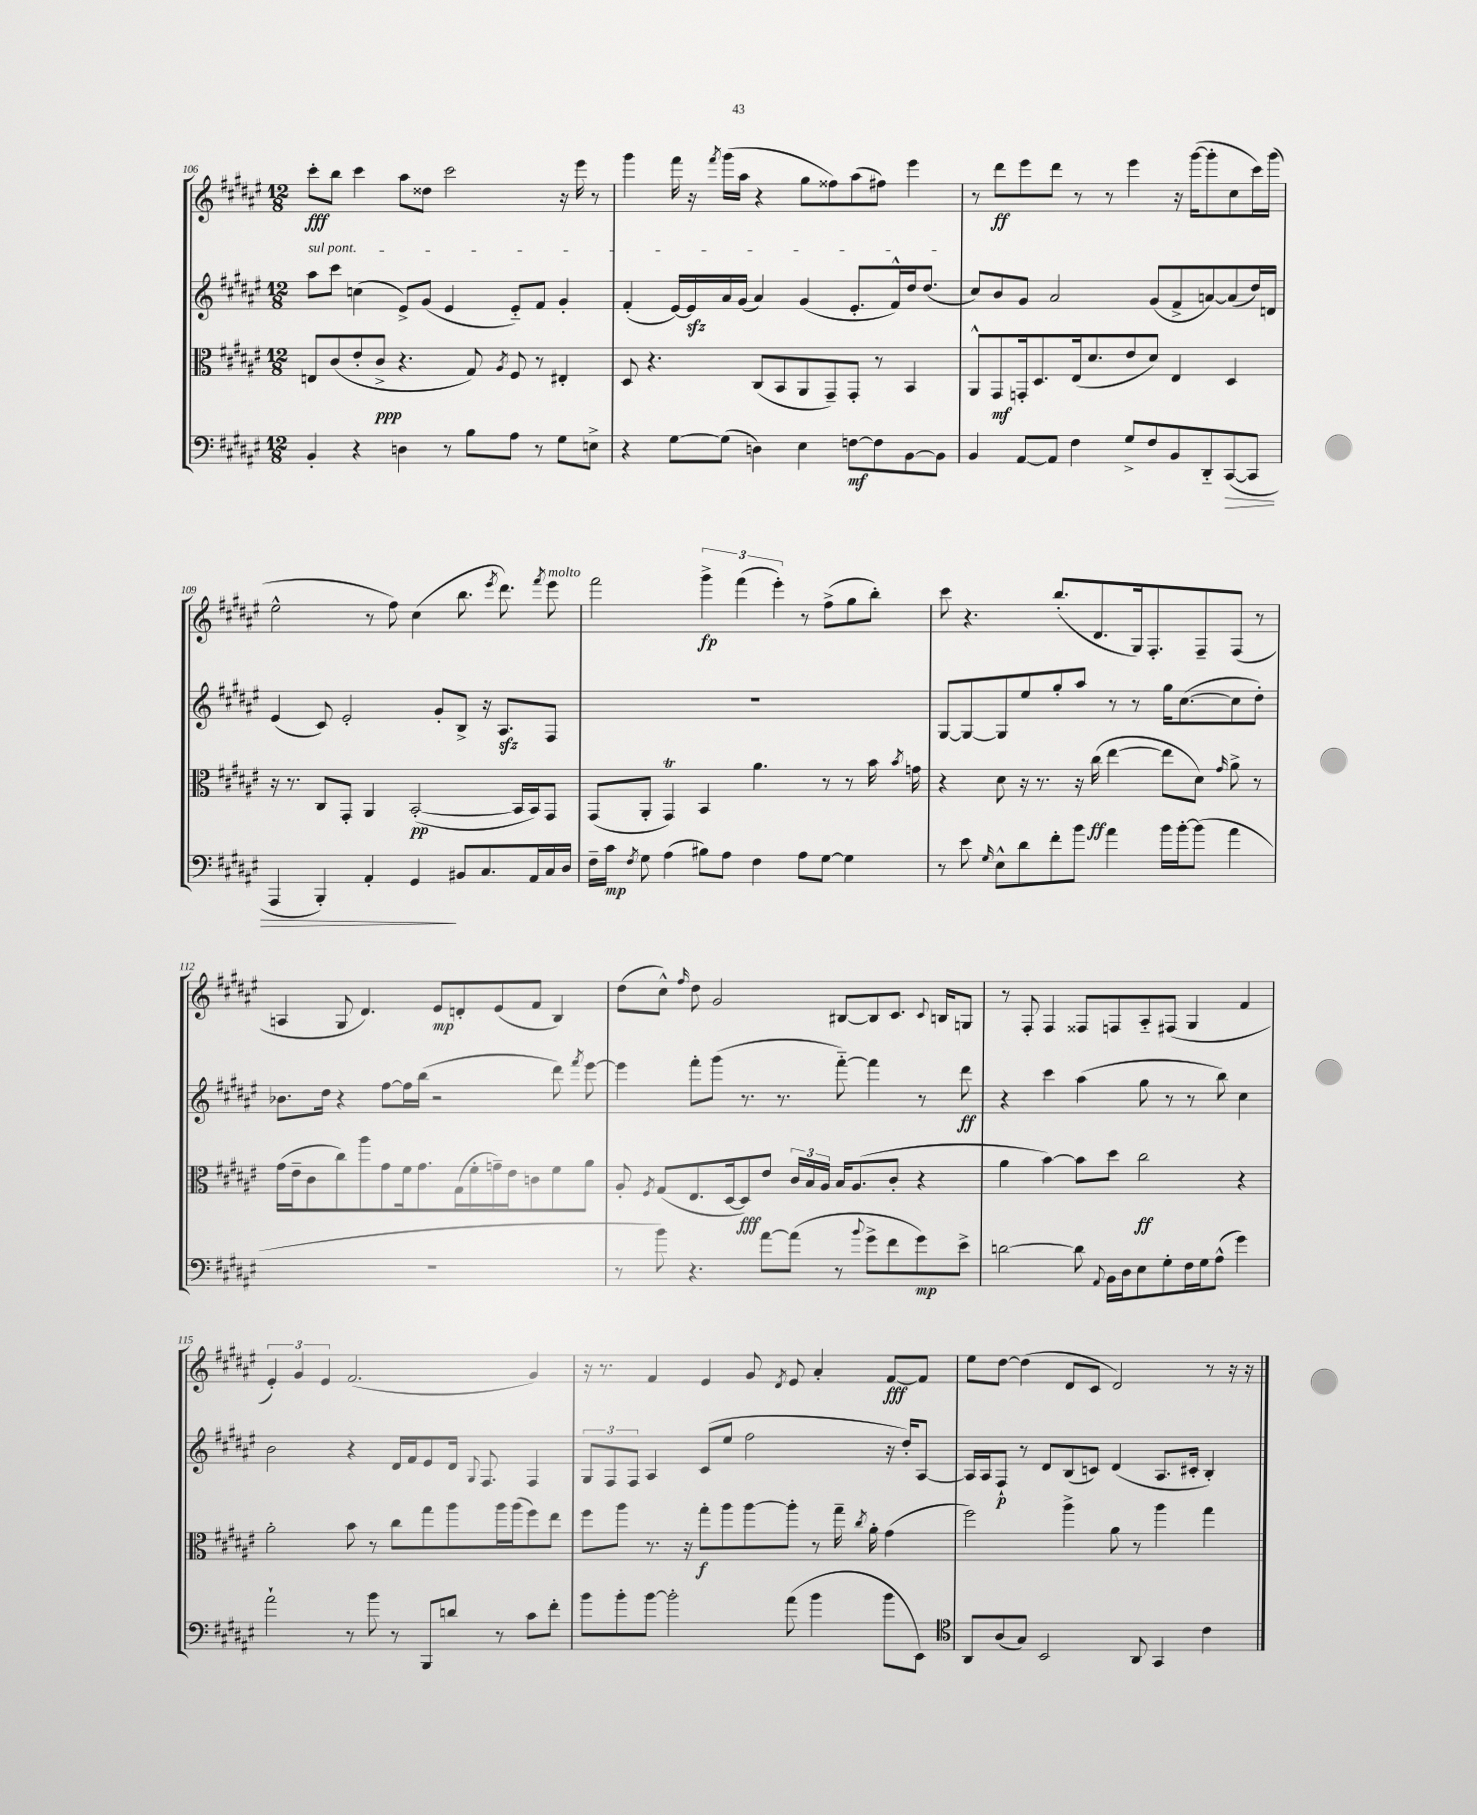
<<
\new StaffGroup <<
\new Staff = "s0" {
    \clef treble \key fis \major \numericTimeSignature \time 12/8
    \autoBeamOff cis'''8[-.\fff b''8] cis'''4 ais''8[ disis''8] cis'''2 r16 eis'''16 r8 |
    gis'''4 fis'''16 r16 \acciaccatura { fis'''8 } gis'''16[( ais''16] r4 gis''8[ fisis''8) ais''8( fis''8]) eis'''4 |
    r8 dis'''8[\ff eis'''8 dis'''8] r8 r8 eis'''4 r16 gis'''16[~( gis'''8-. cis''8 cis'''16) gis'''16]( |
    eis''2-^ r8 fis''8) cis''4( b''8. \acciaccatura { eis'''8 } dis'''8.) \acciaccatura { fis'''8 } eis'''8^\markup { \italic "molto" } |
    fis'''2 \tuplet 3/2 { gis'''4->\fp fis'''4( eis'''4-.) } r8 fis''8[->( gis''8 b''8]-.) |
    cis'''8 r4. b''8.[-.( dis'8. gis16) fis8.-. fis8-- fis8]( r8 |
    a4 gis8 dis'4.) eis'8[\mp d'8-. eis'8( fis'8] b4) |
    dis''8[( cis''8]-^) \grace { fis''16 } dis''8 gis'2 bis8[~ bis8 cis'8.] \appoggiatura { cis'8 } b16[ g8] |
    r8 fis8-. fis4 fisis8[ f8 ais8-_ fis8]( gis4 fis'4 |
    \tuplet 3/2 { eis'4-.) gis'4 eis'4 } fis'2.( gis'4) |
    r16 r8. fis'4 eis'4 gis'8 \acciaccatura { dis'8 } eis'8 ais'4-. fis'8[~\fff fis'8] |
    eis''8[ dis''8]~ dis''4( dis'8[ cis'8] dis'2) r8 r16 r16 \bar "|." |
}
\new Staff = "s1" {
    \clef treble \key fis \major \numericTimeSignature \time 12/8
    \autoBeamOff \once \override TextSpanner.bound-details.left.text = \markup { \italic "sul pont." } ais''8[\startTextSpan cis'''8] c''4( eis'8[->) gis'8]( eis'4 eis'8[-_) fis'8] gis'4-. |
    fis'4-.( eis'16[~) eis'16\sfz ais'16 gis'16]( ais'4) gis'4( eis'8.[-. fis'16-^) dis''16 dis''8.]\stopTextSpan( |
    cis''8[) b'8 gis'8] ais'2 gis'8[( fis'8-> a'8~) a'8( dis''16) d'16] |
    eis'4( cis'8) eis'2-. gis'8[-. b8]-> r16 ais8.[\sfz fis8] |
    R1. |
    gis8[~ gis8~ gis8 eis''8 gis''8-. ais''8] r8 r8 gis''16[ cis''8.~( cis''8 dis''8]-.) |
    bes'8.[ dis''16] r4 fis''8[~ fis''16 b''16]( r2 dis'''8) \acciaccatura { fis'''8 } eis'''8~ |
    eis'''4 fis'''8[-. gis'''8]( r8. r8. fis'''8~-_) fis'''4 r8 dis'''8\ff |
    r4 cis'''4 ais''4( gis''8 r8 r8 b''8) cis''4 |
    b'2 r4 dis'16[ fis'16 eis'8 dis'16] \appoggiatura { gis8 } fis8. fis4 |
    \tuplet 3/2 { gis8[ fis8 fis8] } ais4 cis'8[( eis''8] fis''2 r16 dis''16[-.) ais8]~ |
    ais16[ ais16 fis8]-!\p r8 dis'8[ b8( c'8]) dis'4( ais8.[ cis'16]-. b4-.) \bar "|." |
}
\new Staff = "s2" {
    \clef alto \key fis \major \numericTimeSignature \time 12/8
    \autoBeamOff e8[ cis'8( eis'8-. cis'8]->\ppp r4. gis8) \acciaccatura { ais8 } fis8 r8 eis4-. |
    dis8 r4. cis8[( b,8 ais,8 gis,8--) gis,8]-. r8 b,4 |
    ais,8[-^ gis,8\mf g,16-. dis8. eis16( dis'8. eis'8 dis'8]) eis4 dis4 |
    r16 r8. cis8[ gis,8]-. ais,4 b,2~-.\pp( b,16[ b,16) gis,8] |
    gis,8[( ais,8]-. gis,4\trill) b,4 ais'4. r8 r8 b'16 \acciaccatura { b'8 } g'16 |
    r4 dis'8 r16 r8. r16 cis''16\ff( eis''4~ eis''8[ dis'8]) \grace { gis'16 } ais'8-> r8 |
    gis'16[( eis'16-- cis'8 cis''8) ais''8 gis'8 fis'16 gis'8. gis16( fis'16-. g'16--) eis'16 c'8 fis'8 ais'8] |
    ais8-. \acciaccatura { fis8 } gis8[( eis8. dis16~ dis8\fff) eis'8] \tuplet 3/2 { cis'16[ b16 ais16] } b16[ ais8.( cis'8]-. r4 |
    ais'4 b'4~) b'8[ dis''8] cis''2\ff r4 |
    ais'2-. b'8 r8 cis''8[ gis''8 ais''8 ais''16 ais''16( fis''8) eis''8] |
    fis''8[ ais''8] r8. r16 gis''8[-.\f ais''8 ais''8~ ais''8]-. r8 gis''16-- \acciaccatura { cis''8 } ais'16-. gis'4( |
    fis''2) ais''4-> ais'8 r8 ais''4 gis''4 \bar "|." |
}
\new Staff = "s3" {
    \clef bass \key fis \major \numericTimeSignature \time 12/8
    \autoBeamOff b,4-. r4 d4 r8 b8[ ais8] r8 gis8[ e8]-> |
    r4 gis8[~ gis8]( d4) eis4 f8[~\mf f8 b,8~ b,8] |
    b,4 ais,8[~ ais,8] fis4 gis8[-> fis8 b,8 dis,8-_ cis,8~\>( cis,8] |
    ais,,4 b,,4-.) ais,4-. gis,4\! bis,8[ cis8. ais,16 cis16 dis16] |
    fis16[-- cis'16]\mp \acciaccatura { fis8 } gis8 ais4( bis8[) ais8] fis4 ais8[ gis8]~ gis4 |
    r8 eis'8 \grace { gis16 } eis8[-^ dis'8 fis'8-. b'8] ais'4 b'16[ b'16~-. b'8]( ais'4 |
    R1. |
    r8 b'8) r4. ais'8[~ ais'8]( r8 \appoggiatura { b'8 } gis'8[-> fis'8 gis'8\mp) eis'8]-> |
    d'2~ d'8 \appoggiatura { ais,8 } b,16[ dis16 eis8 gis8-. fis16 gis16 ais8]-^( gis'4) |
    ais'2-! r8 b'8 r8 b,,8[ d'8] r8 cis'8[ fis'8]-. |
    b'8[ b'8-. b'8]~ b'2-. ais'8( b'4 b'8[ eis,8]) |
    \clef tenor ais,8[ ais8( gis8]) b,2 ais,8 gis,4 cis'4 \bar "|." |
}
>>
>>
\layout { \context { \Score currentBarNumber = #106 } }
